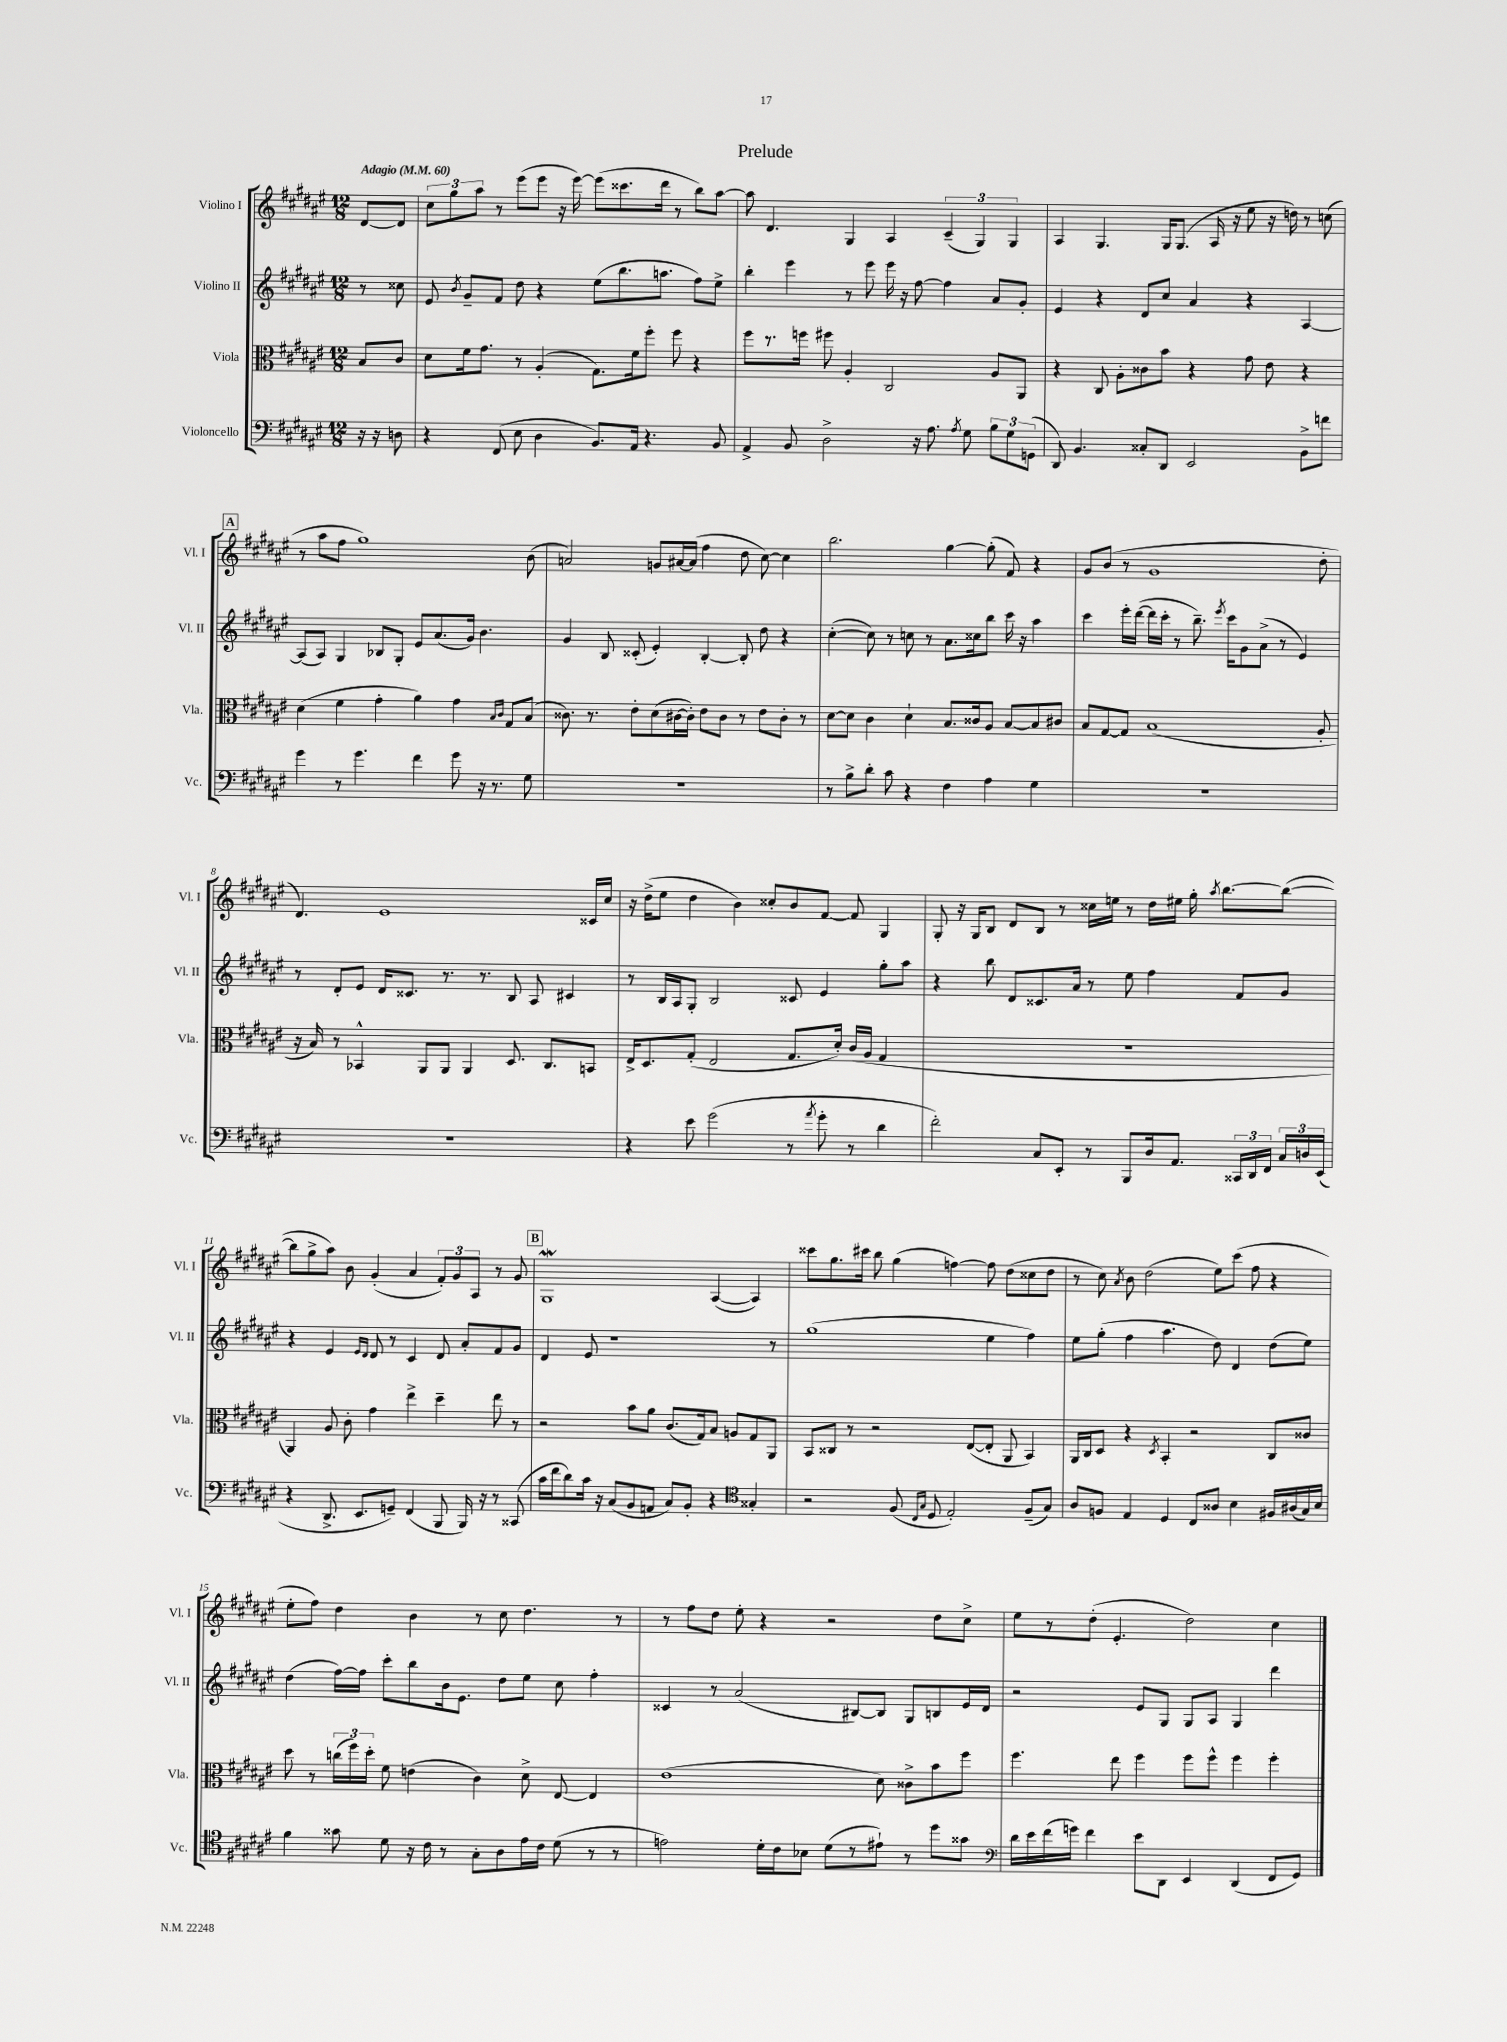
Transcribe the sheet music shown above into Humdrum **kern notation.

**kern	**kern	**kern	**kern
*part4	*part3	*part2	*part1
*staff4	*staff3	*staff2	*staff1
*I"Violoncello	*I"Viola	*I"Violino II	*I"Violino I
*I'Vc.	*I'Vla.	*I'Vl. II	*I'Vl. I
*clefF4	*clefC3	*clefG2	*clefG2
*k[f#c#g#d#a#e#]	*k[f#c#g#d#a#e#]	*k[f#c#g#d#a#e#]	*k[f#c#g#d#a#e#]
*M12/8	*M12/8	*M12/8	*M12/8
*MM60	*MM60	*MM60	*MM60
=	=	=	=
!	!	!	!LO:TX:a:B:t=Adagio
16r	8B/L	8r	[8d#/L
16r	.	.	.
8Dn\	8c#/J	8cc##X\	8d#/J]
=1	=1	=1	=1
4r	8d#\L	8e#/	12cc#\L
.	.	.	12gg#\
.	.	8qb/	.
.	16f#\k	8g#~/L	.
.	.	.	12aa#\J
.	8.g#\J	.	.
(8FF#/	.	8f#/J	8r
8E#\	8r	8dd#\	(8eee#\L
4D#\	(4A#'/	4r	8eee#\J
.	.	.	16r
.	.	.	[16eee#\)
8.BB/L)	8.G#\L)	(8ee#\L	(8eee#\L]
.	.	8.bb\	8.ccc##X\
16AA#/Jk	16f#\k	.	.
4.r	8ff#'\J	.	.
.	.	8.aan\J	16ddd#\Jk
.	8ff#\	.	8r
.	4r	8ff#\L)	8bb\L)
8BB/	.	8ee#^\J	[8aa#\J
=2	=2	=2	=2
4AA#^/	8ff#\L	4bb'\	8aa#\]
.	8.r	.	4.d#/
8BB/	.	4eee#\	.
.	16ffn\Jk	.	.
2D#^\	8ff#X\	.	.
.	4A#'/	8r	4G#/
.	.	8eee#\	.
.	2C#/	16eee#\	4A#/
.	.	16r	.
16r	.	[8ff#\	.
8.A#\	.	.	.
.	.	4ff#\]	(6c#~/
8qA#/	.	.	.
8G#\	.	.	.
.	.	.	6G#/)
12B\L	8A#/L	8a#/L	.
12G#\	.	.	6G#/
.	8AA#/J	8g#'/J	.
(12GGn\J	.	.	.
=3	=3	=3	=3
8DD#/)	4r	4e#/	4A#/
4.BB/	.	.	.
.	8C#/	4r	4.G#/
.	8A#'\L	.	.
8C##X'/L	8c##X\	8d#/L	.
8DD#/J	8b\J	8cc#/J	16G#/KL
.	.	.	(8.G#/J
2EE#/	4r	4a#/	.
.	.	.	16A#/
.	.	.	16r
.	8g#\	4r	8ee#\
.	8e#\	.	16r
.	.	.	16ddn\)
8BB^\L	4r	[4A#/	8r
8fn\J	.	.	(8ccn\
!!LO:LB:g=z
!!LO:REH:place=s1:t=A
=4	=4	=4	=4
4g#\	(4d#\	(8A#/L]	8r
.	.	8A#/J)	8aa#\L
8r	4f#\	4G#/	8ff#\J
4.g#\	.	.	1gg#)
.	4g#'\	8B-X/L	.
.	.	8G#'/J	.
4f#\	4a#\)	8e#/L	.
.	.	(8.a#/	.
8g#\	4g#\	.	.
.	.	16g#/Jk)	.
16r	.	4.b\	.
8.r	.	.	.
.	16qqB/LL	.	.
.	16qqc#/JJ	.	.
.	8G#/L	.	.
8G#\	(8B/J	.	(8b\
=5	=5	=5	=5
1.r	8.c##X\)	4g#/	2an/)
.	8.r	.	.
.	.	8B/	.
.	8e#'\L	(8c##X'/	.
.	(8d#\	4e#'/)	8gn/L
.	[16c#X\L	.	[16a#X/L
.	16c#'\JJ])	.	(16a#/JJ]
.	8e#\L	[4B'/	4ff#\
.	8c#\J	.	.
.	8r	8B'/]	8dd#\
.	8e#\L	8dd#\	[8cc#\)
.	8c#'\J	4r	4cc#\]
.	8r	.	.
=6	=6	=6	=6
8r	[8d#\L	([4cc#'\	2.bb\
8B^\L	8d#\J]	.	.
8d#'\J	4c#\	8cc#\])	.
8c#\	.	8r	.
4r	4d#`\	8ccn\	.
.	.	8r	.
4F#\	8.B/L	8.a#\L	[4gg#\
.	16c##X/k	16cc##X\k	.
4A#\	8A#/J	8bb\J	(8gg#'\]
.	[8B/L	16ccc#\	8f#/)
.	.	16r	.
4G#\	8B/]	4aa#\	4r
.	8c#X/J	.	.
=7	=7	=7	=7
1.r	8B/L	4ccc#\	8g#/L
.	[8G#/	.	(8b/J
.	8G#/J]	16eee#'\LL	8r
.	.	([16ddd#\JJ	.
.	(1B	16ddd#\LL]	1g#
.	.	16ccc#'\JJ	.
.	.	8r	.
.	.	8.bb~\)	.
.	.	8qeee#/	.
.	.	16ccc#\KL	.
.	.	8g#\	.
.	.	(8a#^\J	.
.	.	8r	.
.	.	4e#/)	.
.	8A#'/	.	8dd#'\
!!LO:LB:g=z
=8	=8	=8	=8
1.r	16r	8r	4.d#/)
.	16B/)	.	.
.	8r	8d#'/L	.
.	4BB-X^^/	8e#/J	.
.	.	16d#/KL	1e#
.	.	8.c##X/J	.
.	8AA#/L	.	.
.	8AA#/J	8.r	.
.	4AA#/	.	.
.	.	8.r	.
.	8.D#/	8B/	.
.	.	8A#/	.
.	8.C#/L	.	.
.	.	4c#X/	.
.	8BBn/J	.	16c##X/LL
.	.	.	16cc#/JJ
=9	=9	=9	=9
4r	16E#^/KL	8r	16r
.	8.D#/	.	(16dd#^\KL
.	.	16B/LL	8ee#\J
.	.	16A#/J	.
8e#\	(8G#'/J	8G#'/J	4dd#\
(2g#\	2E#/	2B/	.
.	.	.	4b\)
.	.	.	8cc##X'/L
8r	8.G#/L	8c##X/	8b/
8qa#/	.	.	.
8g#'\	.	4e#/	[8f#/J
.	16d#'/Jk)	.	.
8r	(16c#/LL	.	8f#/]
.	16A#/JJ	.	.
4d#\	4G#/	8gg#'\L	4G#/
.	.	8aa#\J	.
=10	=10	=10	=10
2f#'\)	1.r	4r	8G#'/
.	.	.	16r
.	.	.	16G#/KL
.	.	8bb\	8B/J
.	.	8d#/L	8d#/L
8C#/L	.	8.c##X/	8B/J
8EE#'/J	.	.	8r
.	.	16a#/Jk	.
8r	.	8r	16cc##X\LL
.	.	.	16een\JJ
8BBB/L	.	8ee#\	8r
16D#/k	.	4ff#\	16dd#\LL
8.AA#/J	.	.	16ee#X\JJ
.	.	.	16gg#'\
.	.	.	8qaa#/
.	.	.	[8.bb\L
24CC##X/LL	.	8f#/L	.
24DD#/	.	.	.
24FF#/JJ	.	.	.
24C#/LL	.	8g#/J	(8bb\J_
24Dn/	.	.	.
(24EE#/JJ	.	.	.
!!LO:LB:g=z
=11	=11	=11	=11
4r	4AA#/)	4r	8bb\L]
.	.	.	8gg#^\
8.DD#^/	8A#/	4e#/	8aa#\J)
.	8c#'\	.	8b\
8.EE#/L	.	.	.
.	.	16qqe#/LL	.
.	.	16qqd#/JJ	.
.	4g#\	8d#/	(4g#'/
8GGn~/J)	.	8r	.
(4FF#/	4ee#^\	4c#/	4a#/
8BBB/	4dd#~\	8d#/	12f#'/L)
.	.	.	12g#/
16BBB/)	.	8a#'/L	.
.	.	.	12A#/J
16r	.	.	.
8r	8ee#\	8f#/	8r
(8CC##X/	8r	8g#/J	8g#/
!!LO:REH:place=s1:t=B
=12	=12	=12	=12
16c#\LL	2r	4d#/	1G#W
16f#\J	.	.	.
8d#\)	.	.	.
16c#\Jk	.	8e#/	.
16r	.	.	.
(8C#/L	.	1r	.
8BB/	8b\L	.	.
8AAn/J	8a#\J	.	.
8C#/L)	(8.c#/L	.	.
8BB'/J	.	.	.
.	16G#/k)	.	.
4r	8B/J	.	([4A#/
.	8An/L	.	.
*clefC4	*	*	*
4G##X'/	8G#/	.	4A#/])
.	8AA#/J	8r	.
=13	=13	=13	=13
2r	8BB/L	(1gg#	8ccc##X\L
.	8C##X/J	.	8.gg#\
.	8r	.	.
.	.	.	16ccc#X\Jk
.	2r	.	8bb\
(8F#/	.	.	(4gg#\
16qqC#/LL	.	.	.
16qqG#/JJ	.	.	.
8D#/	.	.	.
2E#'/)	.	.	[4ffn\)
.	([8E#/L	.	.
.	8E#'/J]	4ee#\	8ff\]
.	8AA#/	.	(8dd#\L
(8F#~/L	4BB/)	4ff#\)	8cc##X\
8G#/J)	.	.	8dd#\J
=14	=14	=14	=14
8A#/L	16AA#/LL	8ee#\L	8r
.	16C#/J	.	.
8Fn/J	8D#/J	(8gg#'\J	8cc#\)
.	.	.	8qa#/
4E#/	4r	4ff#\	8b\
.	.	.	(2dd#\
.	8qD#/	.	.
4D#/	4BB'/	4.aa#\	.
8C#/L	2r	.	.
8A##X/J	.	8dd#\)	8ee#\L)
4B\	.	4d#/	(8ccc#\J
.	.	.	8ff#\
16F#X/LL	8C#/L	(8dd#\L	4r
(16A#X/	.	.	.
16G#/)	8c##X/J	8ee#\J)	.
16B/JJ	.	.	.
!!LO:LB:g=z
=15	=15	=15	=15
4f#\	8dd#\	(4dd#\	8ee#'\L
.	8r	.	8ff#\J)
8g##X\	(24ccn\LL	[16ff#\LL)	4dd#\
.	24ff#\)	.	.
.	.	16ff#\JJ]	.
.	24dd#'\JJ	.	.
8d#\	8f#\	8ccc#'\L	.
16r	(4en\	8bb\	4b\
16c#\	.	.	.
8r	.	16b\k	.
.	.	8.e#\J	.
8G#'\L	4c#\)	.	8r
8A#\	.	8dd#\L	8cc#\
16e#\L	8d#^\	8ee#\J	4.dd#\
16c#\JJ	.	.	.
(8d#\	[8E#/	8cc#\	.
8r	4E#/]	4ff#'\	.
8r	.	.	8r
=16	=16	=16	=16
2en\)	(1e#	4c##X/	8r
.	.	.	8ff#\L
.	.	8r	8dd#\J
.	.	(2a#/	8ee#'\
16d#'\LL	.	.	4r
16c#\J	.	.	.
8B-X\J	.	.	.
(8d#\L	.	.	2r
8r	.	[8B#X/L)	.
8e#X`\J)	8d#\)	8B#/J]	.
8r	8c##X^\L	8G#/L	.
8dd#\L	8b\	8Bn/	8dd#\L
8g##X\J	8ff#\J	16e#/L	8cc#^\J
.	.	16d#/JJ	.
=17	=17	=17	=17
*clefF4	*	*	*
16d#\LL	4.ff#\	2r	8ee#\L
16e#\	.	.	.
(16f#\	.	.	8r
16gn\JJ)	.	.	.
4f#\	.	.	(8dd#'\J
.	8ee#\	.	4.e#'/
8e#\L	4ff#\	8e#/L	.
8DD#\J	.	8G#/J	.
4EE#/	8ff#\L	8G#/L	2dd#\)
.	8ff#^^\J	8A#/J	.
(4DD#/	4ff#\	4G#/	.
8FF#/L	4ff#'\	4ddd#\	4cc#\
8GG#/J)	.	.	.
==	==	==	==
*-	*-	*-	*-
